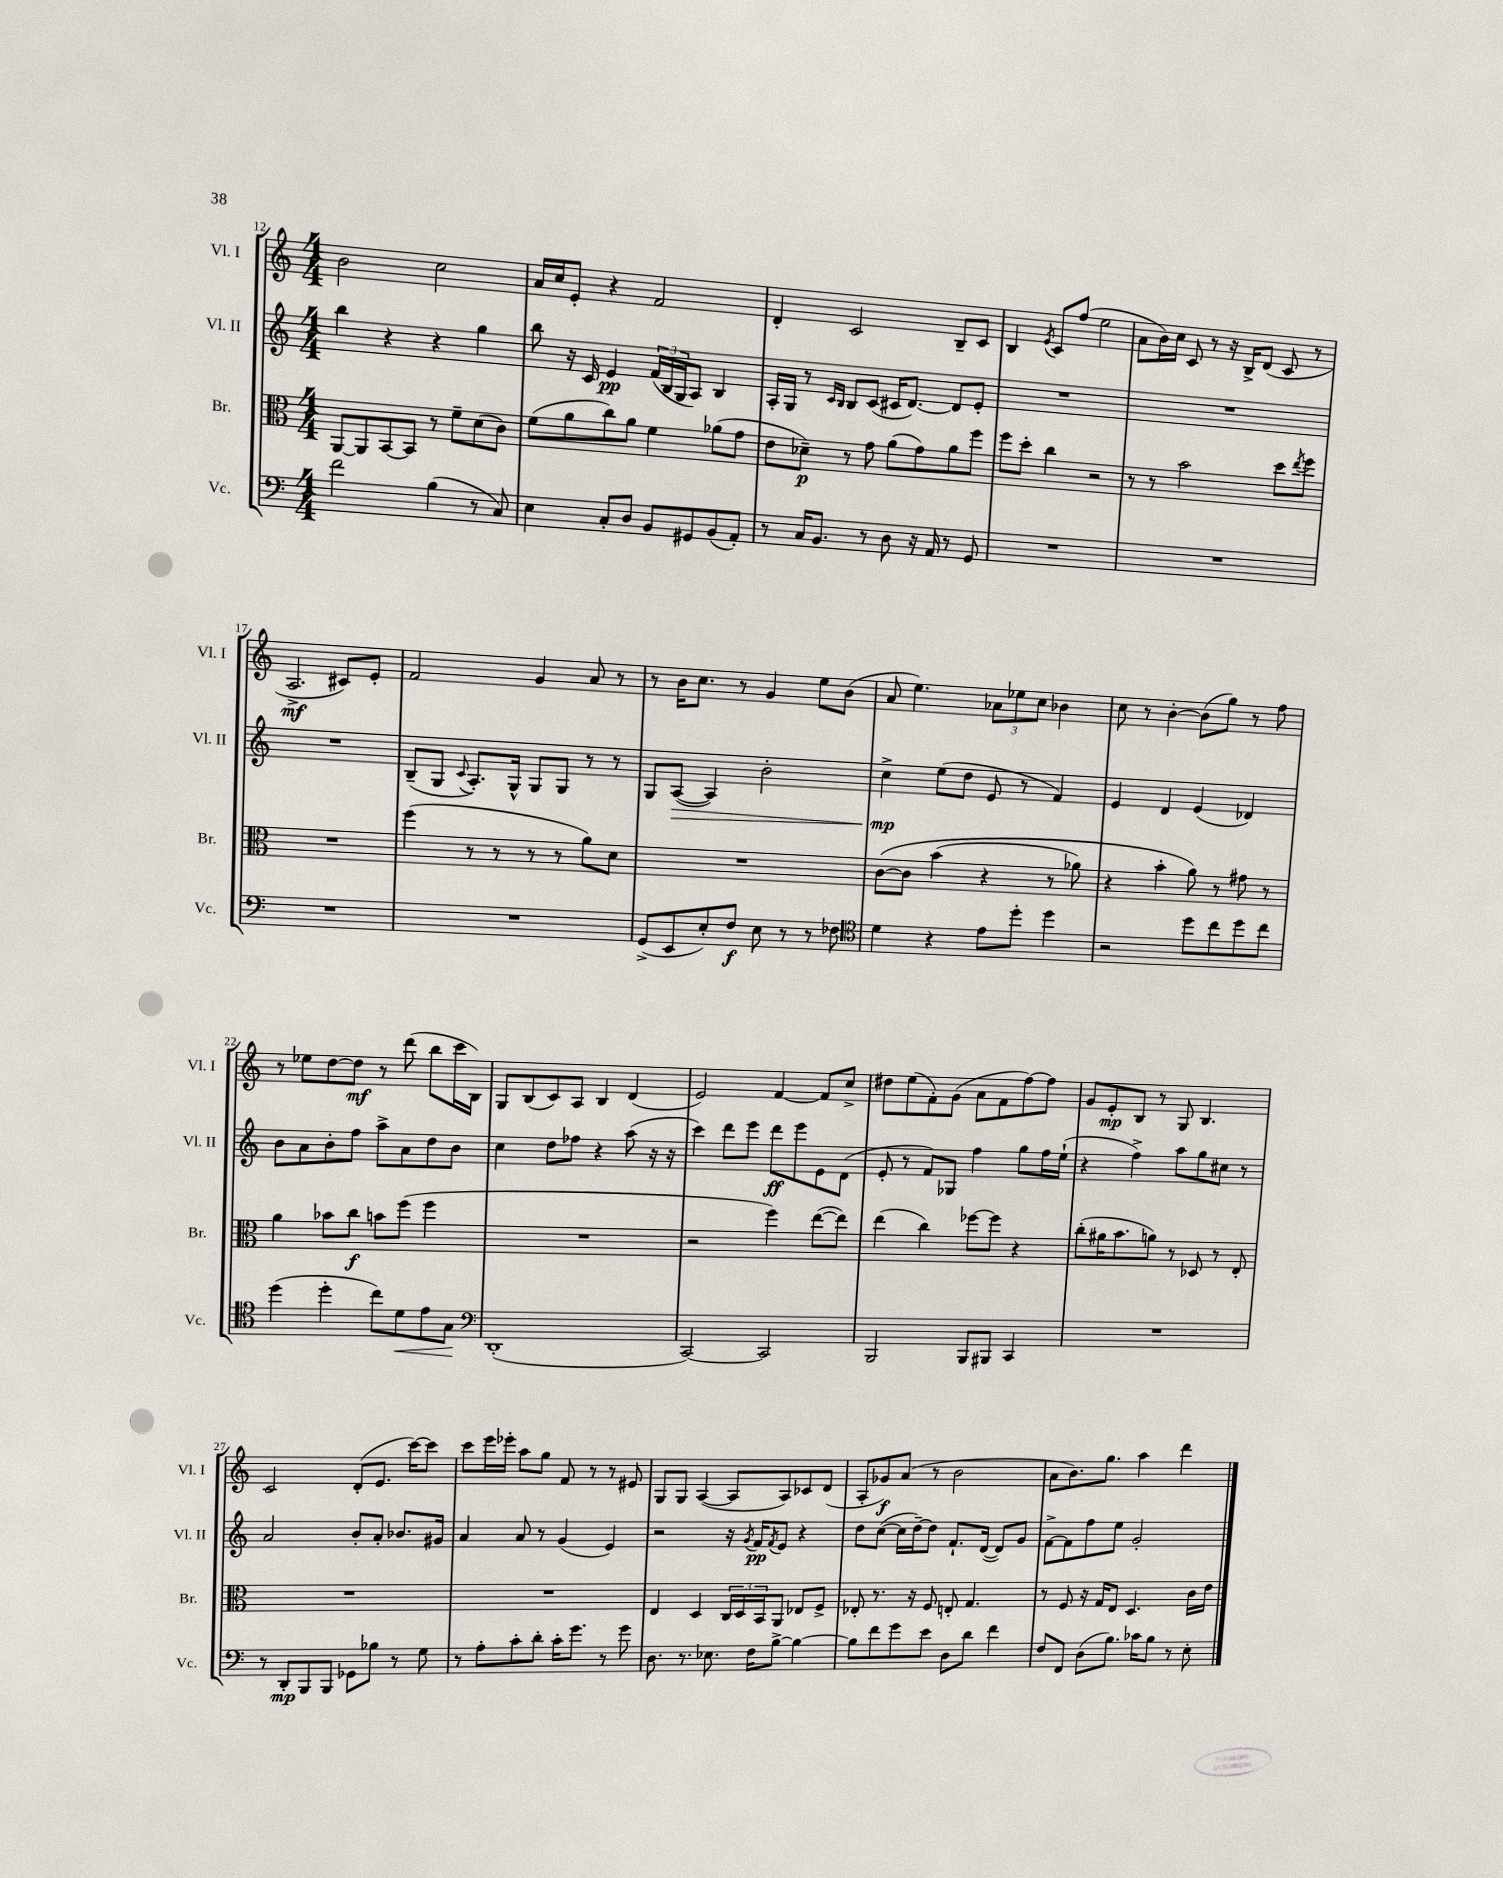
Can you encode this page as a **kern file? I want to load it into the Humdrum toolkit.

**kern	**kern	**kern	**kern
*staff4	*staff3	*staff2	*staff1
*clefF4	*clefC3	*clefG2	*clefG2
*k[]	*k[]	*k[]	*k[]
*M4/4	*M4/4	*M4/4	*M4/4
2f\	[8AA/L	4bb\	2b\
.	8AA/]	.	.
.	[8BB/	4r	.
.	8BB/]J	.	.
(4B\	8r	4r	2cc\
.	8f~\L	.	.
8r	(8d\	4gg\	.
8C/)	8c\J)	.	.
=	=	=	=
4E\	(8f\L	8bb\	16a/LL
.	.	.	16cc/J
.	8a\	16r	8e'/J
.	.	16c/	.
8C'/L	8cc\)	4e/	4r
8D/J	8a\J	.	.
8BB/L	4f\	(24f/LL	2f/
.	.	24B/	.
.	.	24G/J	.
8GG#/	.	8A/J)	.
(8BB/	(8a-\L	4B/	.
8AA'/J)	8g\J	.	.
=	=	=	=
8r	8e\L	16A'/LL	4d'/
.	.	16G/JJ	.
16C/LK	8d-~\J)	8r	.
8.BB/J	.	.	.
.	.	16qqc/LL	.
.	.	16qqB/JJ	.
.	8r	8B/L	2c/
8r	8g\	(8c/J	.
8D\	(8a\L	16c#/LK	.
.	.	[8.d/J)	.
16r	8g\)	.	.
16AA/	.	.	.
8r	8a\	8d/]L	8B~/L
8GG/	8ff\J	8e'/J	8c/J
=	=	=	=
1r	8ff\L	1r	4B/
.	8dd'\J	.	.
.	.	.	8qe/
.	4cc\	.	8c/L
.	.	.	(8ff/J
.	2r	.	2ee\
=	=	=	=
1r	8r	1r	8a\L
.	8r	.	16b\L)
.	.	.	16cc\JJ
.	2b\	.	8c/
.	.	.	8r
.	.	.	16r
.	.	.	16B^/LK
.	.	.	(8d/J
.	8dd\L	.	8c/
.	8qee/	.	.
.	8ff\J	.	8r
=	=	=	=
1r	1r	1r	2.A^/
.	.	.	8c#/L)
.	.	.	8e'/J
=	=	=	=
1r	(4ff\	(8B~/L	2f/
.	.	8G/J	.
.	.	8qqc/	.
.	8r	8.A'/L)	.
.	8r	.	.
.	.	16G^^/Jk	.
.	8r	8G/L	4g/
.	8r	8G/J	.
.	8a\L)	8r	8a/
.	8d\J	8r	8r
=	=	=	=
(8GG^/L	1r	8G/L	8r
8EE/	.	([8A/J	16b\LK
.	.	.	8.cc\J
8E'/)	.	4A/])	.
8F/J	.	.	8r
8E\	.	2b'\	4g/
8r	.	.	.
8r	.	.	8ee\L
8F-\	.	.	(8b\J
=	=	=	=
*clefC4	*	*	*
4d\	&([8c\L	4cc^\	8a/
.	8c\]J	.	4.ee\)
4r	(4b\	(8ee\L	.
.	.	8dd\J	.
8e\L	4r	8e/	12a-\L
.	.	.	12ee-\
8dd'\J	.	8r	.
.	.	.	12cc\J
4dd\	8r	4f/)	4b-\
.	8a-\)	.	.
=	=	=	=
2r	4r	4e/	8cc\
.	.	.	8r
.	4b'\	4d/	[4b'\
8dd\L	8a\&)	(4e/	(8b\]L
8cc\	8r	.	8gg\J)
8dd\	8g#\	4d-/)	8r
8cc\J	8r	.	8ff\
=	=	=	=
(4dd\	4a\	8b\L	8r
.	.	8a\	8ee-\L
4dd'\	8b-\L	8b'\	[8dd\
.	8cc\J	8ff\J	8dd\]J
8cc\L)	8b\L	8aa^\L	8r
8d\	(8ff\J	8a\	(8ddd\
8e\	4ff\	8dd\	8bb\L
8G\J	.	8b\J	16ccc\L
.	.	.	16B\JJ)
=	=	=	=
*clefF4	*	*	*
(1DD'	1r	4cc\	8G/L
.	.	.	(8B/
.	.	8dd\L	8c/)
.	.	8ff-\J	8A/J
.	.	4r	4B/
.	.	(8aa\	(4d/
.	.	16r	.
.	.	16r	.
=	=	=	=
[2CC/)	2r	4ccc\)	2e/)
.	.	8ddd\L	.
.	.	8eee\J	.
2CC/]	4ff\)	8ddd\L	[4f/
.	.	8eee\	.
.	([8ee\L	8e\	8f/]L
.	8ee\]J)	(8d\J	8cc^/J
=	=	=	=
2BBB/	(4ee\	8e'/	8dd#\L
.	.	8r	(8ee\
.	4cc\)	8f/L)	8f'\)
.	.	8G-/J	(8g\J
8BBB/L	[8ff-\L	4ff\	8a\L
8BBB#/J	8ff-\]J	.	8f\
4CC/	4r	8gg\L	[8ff\)
.	.	16ff\L	8ff\]J
.	.	(16ee`\JJ	.
=	=	=	=
1r	(8cc'\L	4r	8g/L
.	16a#\K	.	8e'/
.	8.b\	.	.
.	.	4ff^\)	8B/J
.	8a\J)	.	8r
.	8r	8aa\L	8G/
.	8D-/	8gg\	4.B/
.	8r	8cc#\J	.
.	8E'/	8r	.
=	=	=	=
8r	1r	2a/	2c/
8DD'/L	.	.	.
8BBB/	.	.	.
8BBB/J	.	.	.
8GG-\L	.	8b'/L	(8d'/L
8B-\J	.	8a'/J	8.e/J
8r	.	8.b-/L	.
.	.	.	[16ccc\LK)
8G\	.	.	8ccc\]J
.	.	16g#/Jk	.
=	=	=	=
8r	1r	4a/	8ccc\L
8A'\L	.	.	16eee\L
.	.	.	16eee-'\JJ
8c'\	.	8a/	8aa\L
8d'\J	.	8r	8gg\J
16c'\LK	.	(4g/	8f/
8.g\J	.	.	.
.	.	.	8r
8r	.	4e/)	8r
8g\	.	.	8e#/
=	=	=	=
8.D\	4E/	2r	8G/L
.	.	.	8G/J
8.r	.	.	.
.	4D/	.	([4A/
8.E-\	.	.	.
.	24C/LL	16r	8A/]L
.	24D/	.	.
.	.	8qg/	.
16F\LK	.	16f/LK	.
.	24BB/J	.	.
.	.	8qf/	.
[8B^\J	8AA/J	8e/J	8A/)
4B\_	8E-/L	4r	8c-/
.	8F^/J	.	(8d/J
=	=	=	=
8B\]L	8E-'/	8dd\L	8A'/L
8f\	8.r	([8cc\J	8g-/)
8g\	.	16cc\]LL	(8a/J
.	16r	[16dd~\J)	.
8e\J	8F/	8dd\]J	8r
8D\L	8E'/	8.f`/L	2b\
8d\J	4.G/	.	.
.	.	([16d/Jk	.
4f\	.	8d/]L)	.
.	.	8g/J	.
=	=	=	=
8F/L	8r	[8f^\L	8a\L
8FF/J	8F/	8f\]	8.b\)
(8D\L	16r	8ff\	.
.	16G/LK	.	8.gg\J
8.B\J)	8E/J	8ee\J	.
.	4.D/	2g'/	4aa\
16c-\LK	.	.	.
8B\J	.	.	.
8r	.	.	4ddd\
8E'\	16c\LL	.	.
.	16e\JJ	.	.
==	==	==	==
*-	*-	*-	*-
